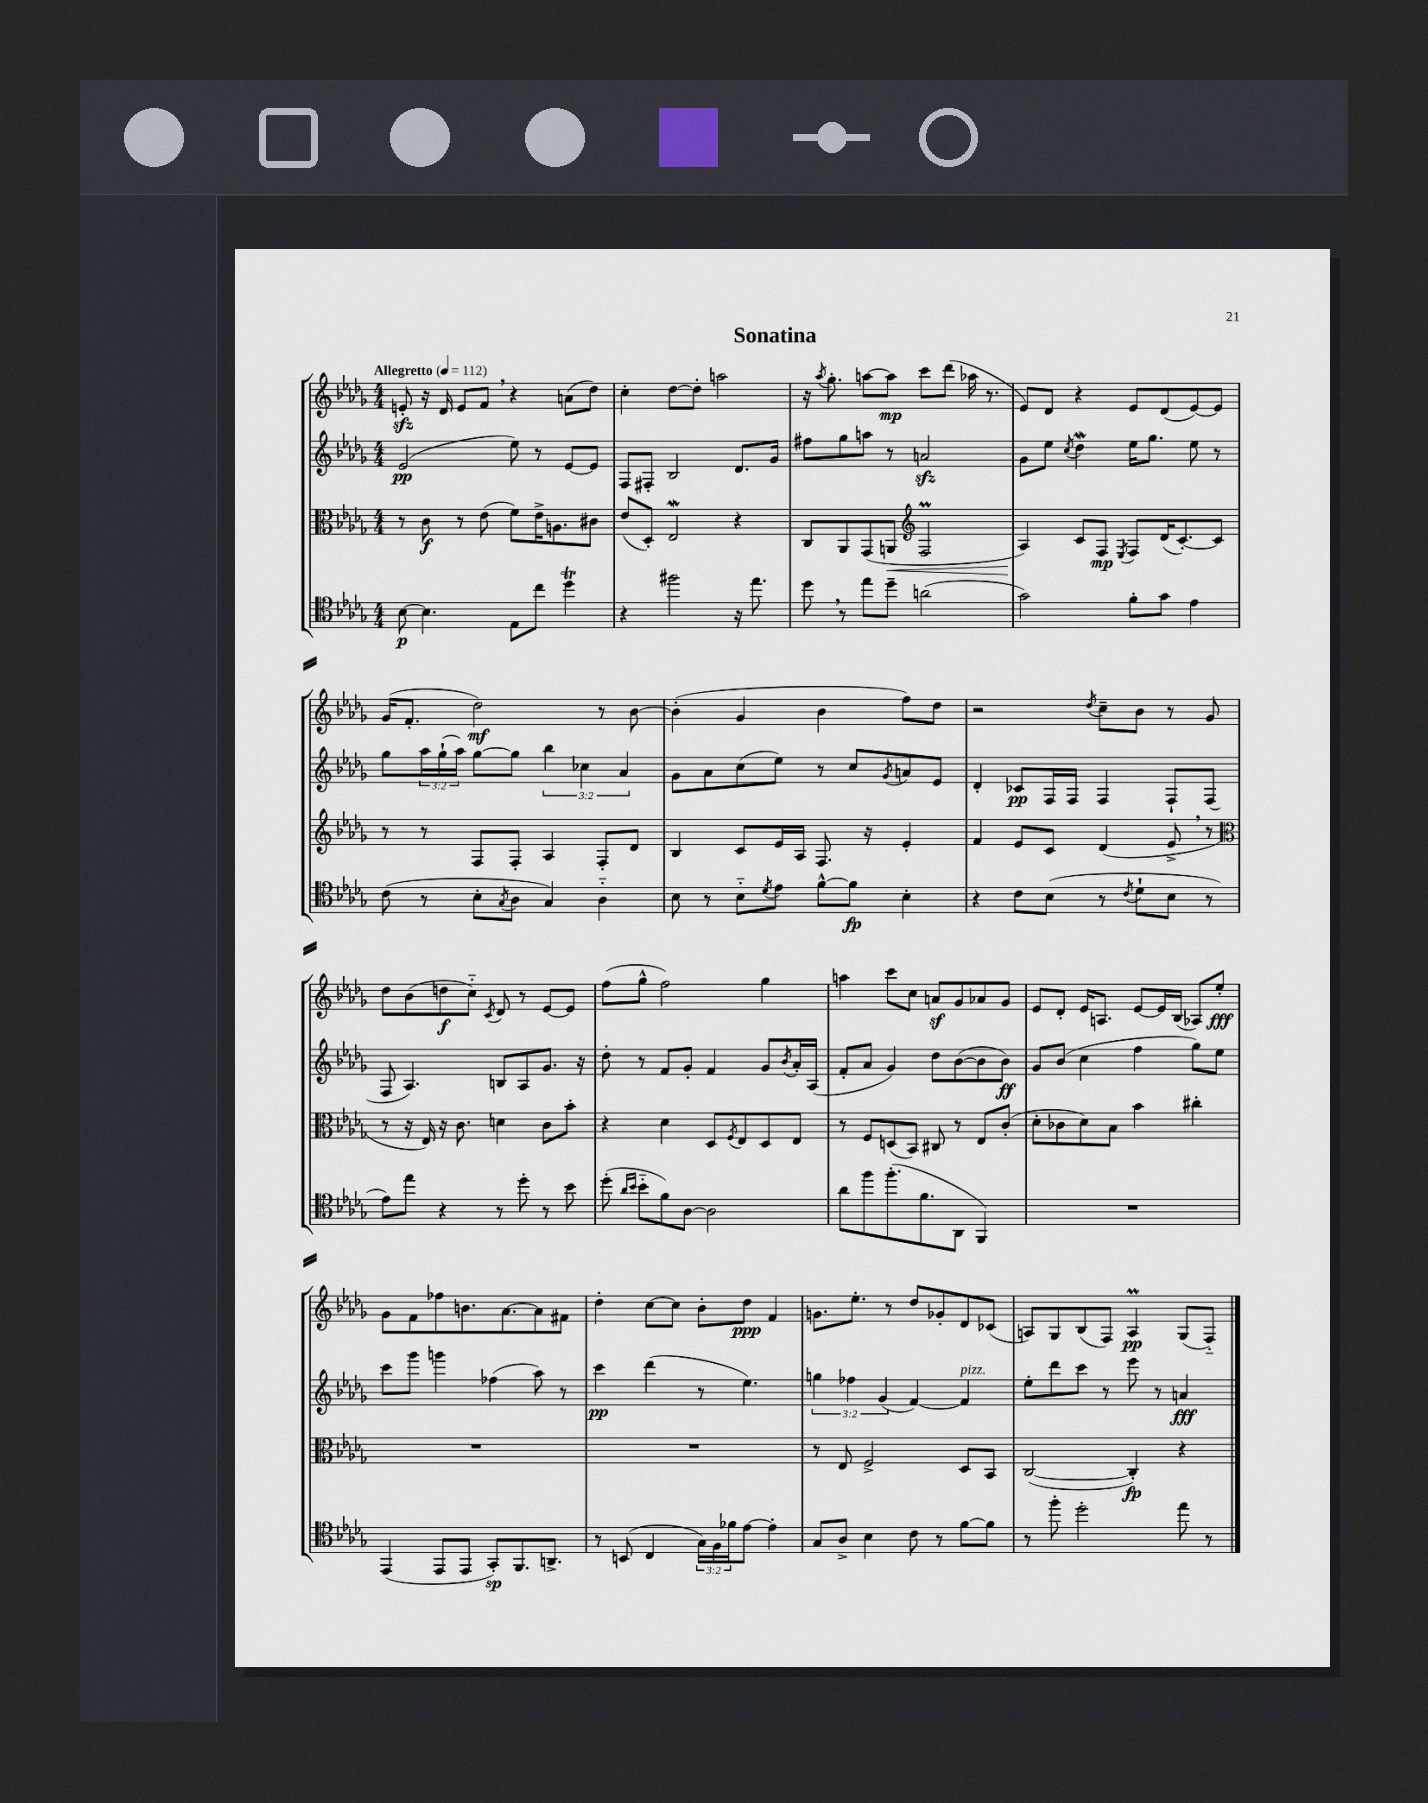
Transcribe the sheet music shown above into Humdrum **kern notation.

**kern	**kern	**kern	**kern
*staff4	*staff3	*staff2	*staff1
*clefC4	*clefC3	*clefG2	*clefG2
*k[b-e-a-d-g-]	*k[b-e-a-d-g-]	*k[b-e-a-d-g-]	*k[b-e-a-d-g-]
*M4/4	*M4/4	*M4/4	*M4/4
*MM112	*MM112	*MM112	*MM112
[8B-	8r	(2e-	8e'
4.B-]	8c	.	16r
.	.	.	16d-
.	8r	.	8e
.	(8e-	.	8f
8E-	8f)	8ee-)	4r
8cc	16e-^	8r	.
.	8.A	.	.
4dd-	.	[8e-	(8a
.	8c#	8e-]	8dd-)
=	=	=	=
4r	(8e-	8F	4cc'
.	8D-')	8F#'	.
2ff#	2E-	2B-	[8dd-
.	.	.	8dd-']
.	.	.	2aa
16r	4r	8.d-	.
8.ee-	.	.	.
.	.	16g-	.
=	=	=	=
8dd-	8C	8ff#	16r
.	.	.	8qaa-
.	.	.	8.gg-'
8r	8AA-	8gg-	.
8ee-	(8GG-	8aa	[8aa
8dd-~	8AA	8r	8aa]
*	*clefG2	*	*
(2a	2F	2a	8ccc
.	.	.	(8ddd-
.	.	.	16aa-
.	.	.	8.r
=	=	=	=
2g-)	4A-)	8g-	8e-)
.	.	8ee-	8d-
.	.	8qcc	.
.	8c	4dd-	4r
.	8F	.	.
.	8qE-	.	.
8f'	8F	16ee-	8e-
.	.	8.gg-	.
8g-	(16d-	.	(8d-
.	[8.c')	.	.
4e-	.	8ee-	[8e-)
.	8c]	8r	8e-]
=	=	=	=
(8c	8r	8gg-	(16g-
.	.	.	8.f'
8r	8r	24aa-	.
.	.	(24gg-`	.
.	.	24aa-)	.
8B-'	8F	[8gg-	2dd-)
8qG-	.	.	.
8A-	8F'	8gg-]	.
4G-)	4A-	6bb-	.
.	.	6cc-	.
4A-'~	8F'	.	8r
.	.	6a-	.
.	8d-	.	[8b-
=	=	=	=
8B-	4B-	8g-	(4b-']
8r	.	8a-	.
8B-'~	8c	(8cc	4g-
8qd-	.	.	.
8e-	16e-	8ee-)	.
.	16A-	.	.
[8f^^	8.F	8r	4b-
8f]	.	8cc	.
.	16r	.	.
.	.	8qg-	.
4B-'	4e-'	8a	8ff)
.	.	8e-	8dd-
=	=	=	=
4r	4f	4d-'	2r
8c	8e-	8c-	.
(8B-	8c	16F	.
.	.	16F	.
.	.	.	8qdd-
8r	(4d-	4F	8cc~
8qc	.	.	.
8d-`	.	.	8b-
8B-	8e-^	8F`	8r
8r	8r	(8F	8g-
=	=	=	=
*	*clefC3	*	*
8e-)	8r	8F	8dd-
8ee-	16r	4.A-)	(8b-
.	16E-)	.	.
4r	16r	.	8dd
.	8.c	.	.
.	.	.	8cc'~)
.	.	.	8qc
8r	4d	8B	8d-
8dd-'	.	8A-	8r
8r	8c	8.g-	[8e-
8b-	8b-'	.	8e-]
.	.	16r	.
=	=	=	=
(8dd-'	4r	8dd-'	(8ff
16qqa-	.	.	.
16qqb-	.	.	.
8b-'~	.	8r	8gg-^^
8f)	4d-	8f	2ff)
[8A-	.	8g-'	.
2A-]	8D-	4f	.
.	8qF	.	.
.	8E-	.	.
.	8D-	8g-	4gg-
.	.	8qb-	.
.	8E-	16a-'	.
.	.	(16A-	.
=	=	=	=
8a-	8r	8f'	4aa
8ff	8F	8a-	.
(8.ff'	(8D	4g-)	8ccc
.	8BB-)	.	8cc
8.f	.	.	.
.	8C#	8dd-	8a
8AA-	8r	([8b-	8g-
4FF)	8E-	8b-]	8a-
.	(8c'	8b-)	8g-
=	=	=	=
1r	8d-'	8g-	8e-
.	8c-	(8b-	8d-'
.	8d-)	4cc	16e-
.	.	.	8.A
.	8B-	.	.
.	4b-	4ff	[8e-
.	.	.	16e-]
.	.	.	(16B-
.	4cc#'	8gg-)	8A-)
.	.	8ee-	8ee-'
=	=	=	=
(4EE-	1r	8ccc	8g-
.	.	8ggg-	8f
8EE-	.	4ggg	8ff-
8EE-	.	.	8.b
8GG-')	.	(4ff-	.
.	.	.	[8.a-
8.FF	.	.	.
.	.	8aa-)	8a-]
8.AA^	.	.	.
.	.	8r	8f#
=	=	=	=
8r	1r	4ccc	4dd-'
(8BB	.	.	.
4C	.	(4ddd-	[8cc
.	.	.	8cc]
24G-)	.	8r	8b-'
24F	.	.	.
24f-	.	.	.
[8e-	.	4.ee-)	8dd-
4e-']	.	.	4f
=	=	=	=
8G-	8r	6gg	8.g
8A-^	8E-	.	.
.	.	6ff-	.
.	.	.	8.ee-'
4B-	2F^	.	.
.	.	(6g-	.
.	.	.	8r
8c	.	[4f)	8dd-
8r	.	.	8g-'
[8f	8D-	4f]	8d-
8f]	8BB-	.	(8c-
=	=	=	=
8r	([2C	8ee-'	8A)
8ff'	.	8ddd-	8G-
2dd-'	.	8ccc	(8B-
.	.	8r	8F)
.	4C'])	8eee-	4A
.	.	8r	.
8ee-	4r	4a	(8G-
8r	.	.	8F'~)
==	==	==	==
*-	*-	*-	*-
